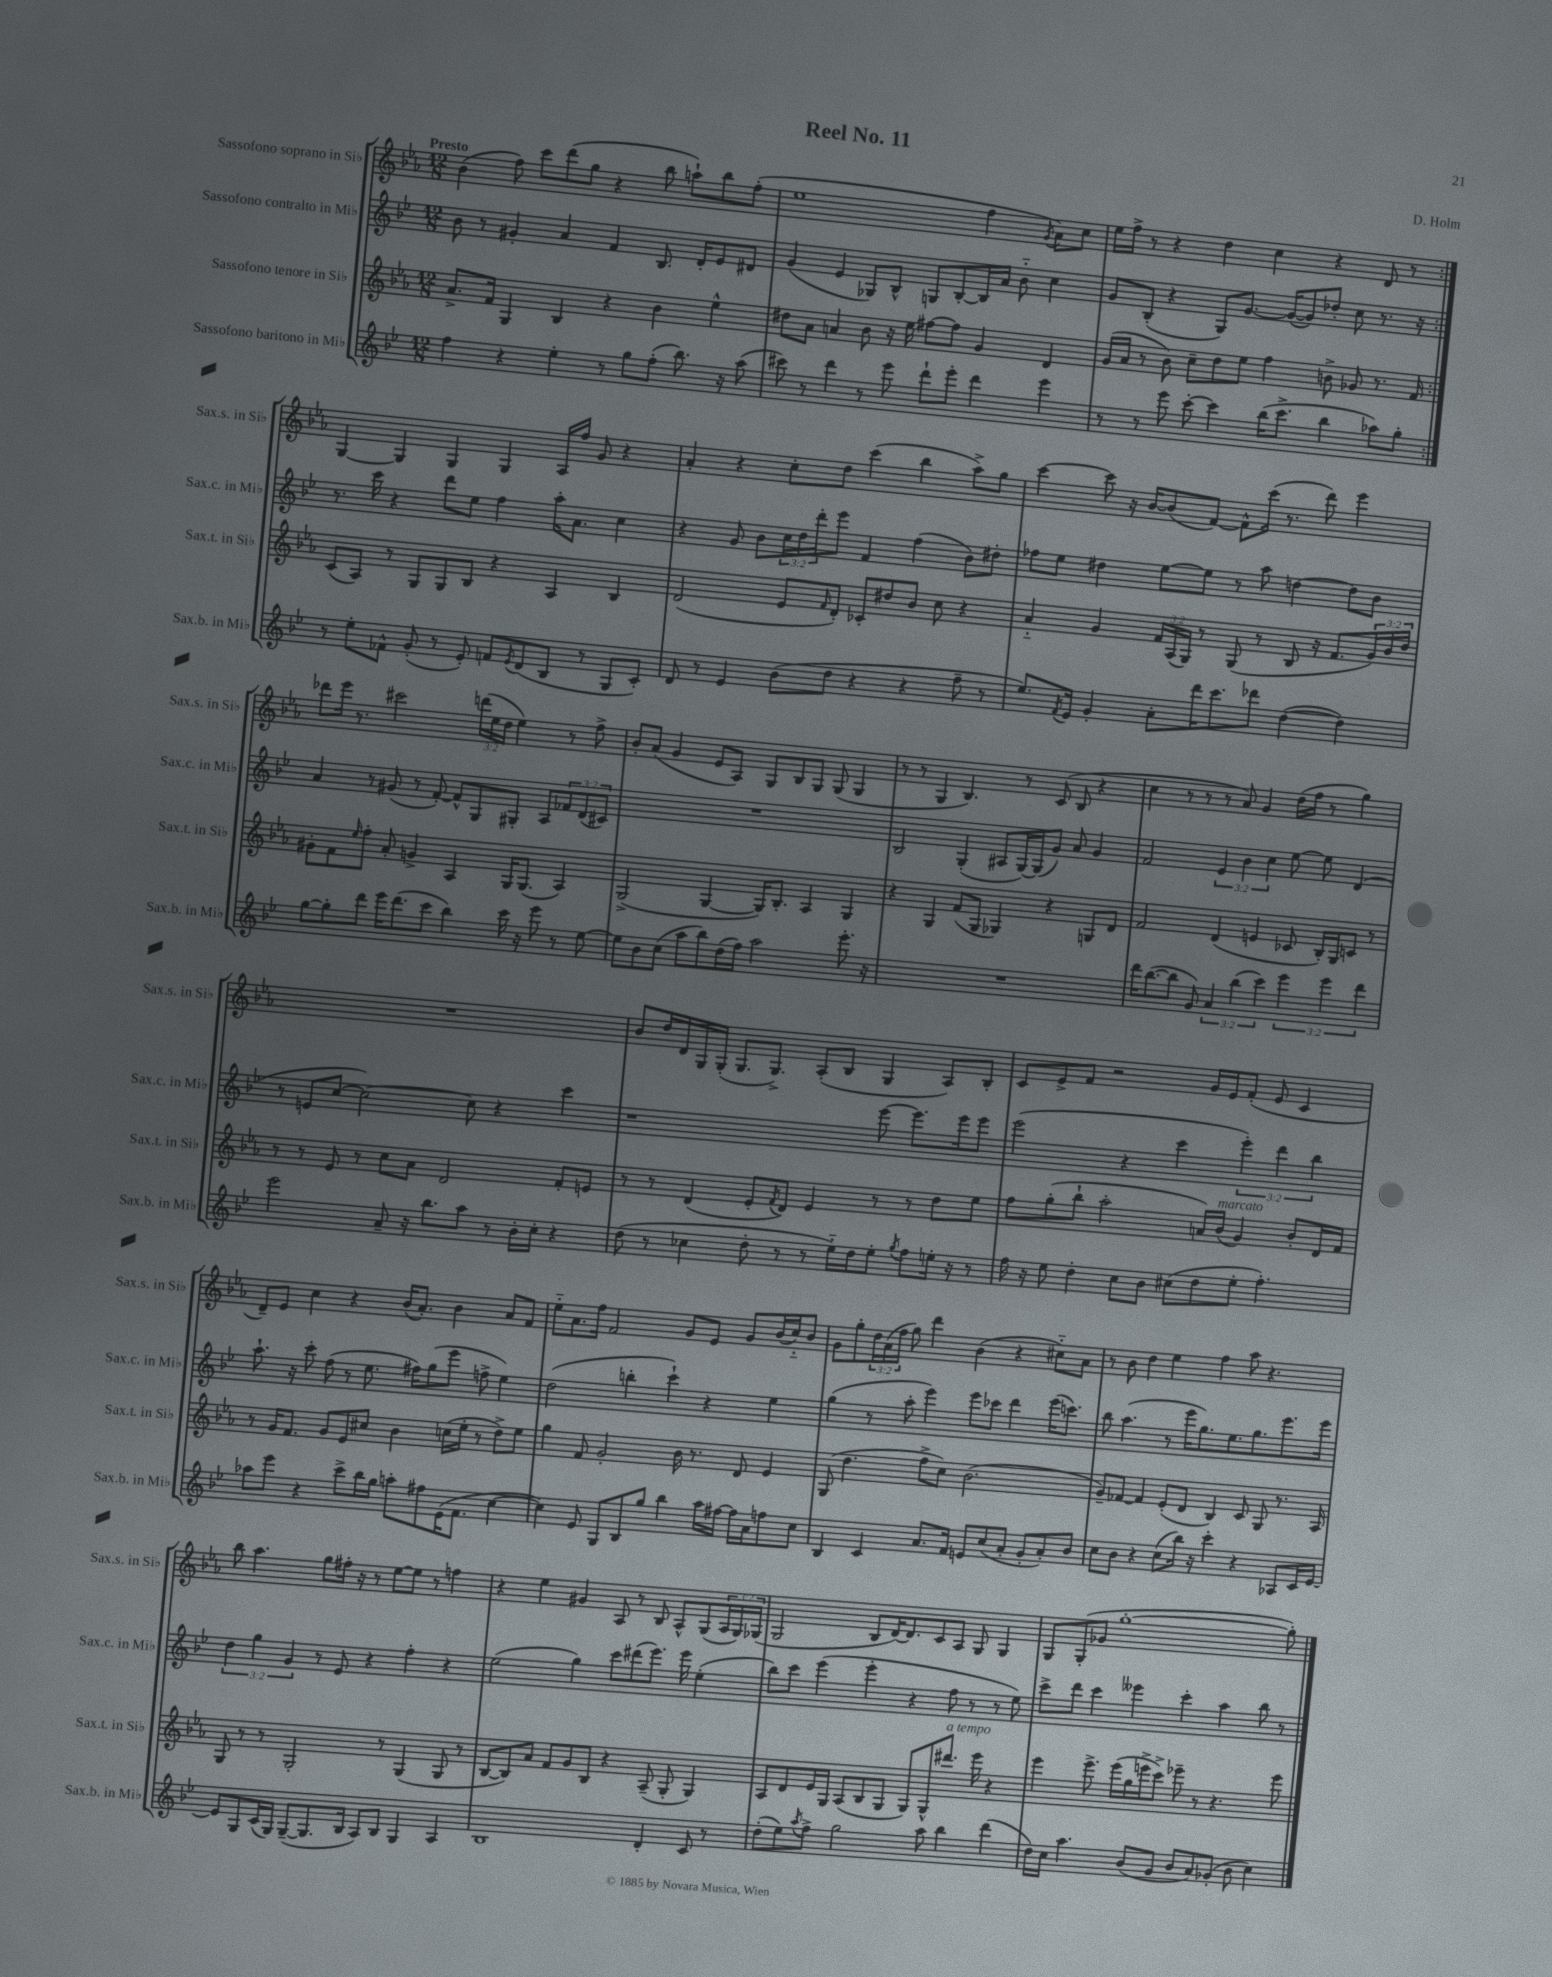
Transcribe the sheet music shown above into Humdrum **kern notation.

**kern	**kern	**kern	**kern
*part4	*part3	*part2	*part1
*staff4	*staff3	*staff2	*staff1
*I"Sassofono baritono in Mi♭	*I"Sassofono tenore in Si♭	*I"Sassofono contralto in Mi♭	*I"Sassofono soprano in Si♭
*I'Sax.b. in Mi♭	*I'Sax.t. in Si♭	*I'Sax.c. in Mi♭	*I'Sax.s. in Si♭
*clefG2	*clefG2	*clefG2	*clefG2
*k[b-e-]	*k[b-e-a-]	*k[b-e-]	*k[b-e-a-]
*M12/8	*M12/8	*M12/8	*M12/8
=1	=1	=1	=1
!	!	!	!LO:TX:a:B:t=Presto
4ff\	8.a-^/L	8b-\	(4b-\
.	.	8r	.
.	16f/Jk	.	.
4r	4G/	4g#X'/	8ff\)
.	.	.	8ccc\L
4ee-'\	4B-/	4a/	(8ddd\
.	.	.	8gg\J
8r	4r	4f/	4r
8gg\L	.	.	.
(8ff'\J	4b-\	8.B-/	8bb-\
8.bb-\)	.	.	8aan`\L)
.	.	16d'/KL	.
.	4ee-^^\	8e-/	8bb-\
16r	.	.	.
(8aa\	.	8d#X/J	(8ff'\J
=2	=2	=2	=2
8ccc#X\)	8dd#X\L	(4g/	1ee-
8r	8a-\J	.	.
4ddd\	4an/	4e-/	.
8r	8b-\	8G-X/L)	.
8eee-\	16r	8B-^^/J	.
.	16ee-\	.	.
8ddd`\L	[8ff#X\L	8Gn/L	.
8eee-'\J	8ff#\J]	[8B-'/	.
4ddd\	4g/	16B-/L]	4ff\
.	.	16a/JJ	.
.	.	8b-\	.
.	.	.	8qg/
4eee-\	4d/	4cc\	8a-\L)
.	.	.	8cc\J
=3	=3	=3	=3
8r	(16g/LL	8g/L	16ee-\LL
.	16a-/JJ	.	16ff^\JJ
8r	8r	(8B-'/J	8r
8eee-\	8b-\)	4r	4r
[8ccc'\	8cc~\L	.	.
4ccc\]	8dd\	8G/L)	4dd\
.	8ee-\J	[8.g/J	.
(16bb-\KL	4ff\	.	4cc\
8.ccc^\J	.	(16g/KL_	.
.	.	8g/])	.
4bb-\	8bn^\	8dd-X'/J	4r
.	8g-X/	8cc\	.
8aa-X\L)	8.r	8.r	8d/
8gg'\J	.	.	8r
.	16f/	16r	.
!!LO:LB:g=z
=4:|!	=4:|!	=4:|!	=4:|!
8r	(8c/L	8.r	[4G/
8ee-'\L	8A-/J)	.	.
.	.	16ccc\	.
8f-X^^\J	8r	4r	4G/]
(8g'/	8G/L	.	.
8r	8G/	8ddd\L	4G/
8e-'/)	8B-/J	8ee-\J	.
8fn/L	4r	4ff\	4G/
8qe-/	.	.	.
(8d/	.	.	.
8B-/J	4A-/	16aa'\KL	16A-/LL
.	.	8.a\J	16ff/JJ
8r	.	.	8g/
8G/L	4B-/	4cc\	4r
8c'/J)	.	.	.
=5	=5	=5	=5
8d/	(2d/	4r	4a-'/
8r	.	.	.
4e-/	.	8g/	4r
.	.	8b-\L	.
(8b-\L	8e-/L	24cc\L	8cc'\L
.	.	24dd\	.
.	.	24ddd'\J	.
.	16qqf/	.	.
8dd\J	8d'/J)	8eee-\J	8dd\J
4r	8c-X'/L	4f/	(4ccc\
.	8dd#X/	.	.
4r	8b-/J	(4ff\	4bb-\
.	8cc\	.	.
8ff~\	4r	8b-\L)	8aa-^\L)
8r	.	8dd#X'\J	8gg\J
=6	=6	=6	=6
8.ee-/L)	4a-/	8ff-X\L	[4ccc\
.	.	8ee-\J	.
8qf/	.	.	.
16e-/Jk	.	.	.
4g'/	4g/	4dd#X\	8ccc\]
.	.	.	16r
.	.	.	[16b-/KL
8a'\L	24f/LL	[8ee-\L	(8b-/]
.	(24A-/	.	.
.	24G/JJ)	.	.
16ddd\K	8r	8ee-\J]	[8f/J)
8.ccc\	.	.	.
.	(8G/	8r	8f^^\L]
8ddd-X\J	8r	8aa\	(16ccc\Jk
.	.	.	8.r
([4dd\	8B-/	[4ddn\	.
.	16r	.	8ddd\)
.	8.f/L	.	.
4dd\])	.	8dd\L]	4eee-\
.	24g/L)	8b-\J	.
.	24b-/	.	.
.	24dd/JJ	.	.
!!LO:LB:g=z
=7	=7	=7	=7
[8gg\L	8g#X'\L	4a/	8ddd-X\L
8gg'\]	8f\	.	16eee-\Jk
.	.	.	8.r
.	16qqee-/	.	.
8ddd\J	8ff'\J	8r	.
16eee-\KL	8a-'/	(8g#X/	2ccc#X\
(8.ddd\	.	.	.
.	4gn^/	8r	.
8ccc\J	.	[8f'/)	.
4bb-\)	4A-/	8f^^/L]	.
.	.	8G/	(24dddn\LL
.	.	.	24ee-\
.	.	.	24dd\JJ
16ccc\	16G/KL	8G#X'/J	4ee-\)
16r	(8.G/J	.	.
8eee-\	.	8A/L	.
8r	4A-/)	12f-X/	8r
.	.	(12d/	.
[8ee-\	.	.	8ff^\
.	.	12c#X/J)	.
=8	=8	=8	=8
8ee-\L]	(2G^/	1.r	8b-'/L
8b-\	.	.	(8a-/J
(8cc\J	.	.	4g/
8aa\L	.	.	.
8bb-\)	[4G/	.	8e-/L
(16dd\L	.	.	8A-/J)
16ff\JJ)	.	.	.
2aa\	16G/KL])	.	8G/L
.	8.B-'/J	.	.
.	.	.	8B-/
.	4A-/	.	8G/J
.	.	.	(8G/
8.eee-'\	4G/	.	4G/
16r	.	.	.
=9	=9	=9	=9
1.r	4r	2B-/	8r
.	.	.	8r
.	4G/	.	4G/
.	(8f/L	(4G'/	4.B-/)
.	8G/J	.	.
.	4G-X/)	8A#X/L	.
.	.	[16G/L)	8r
.	.	(16G/J]	.
.	4r	8g/J)	(8c/
.	.	8a/	8B-/
.	8Gn/L	4g/	4r
.	8d/J	.	.
=10	=10	=10	=10
16ddd\KL	2f/	2f/	4cc\
([8.bb-\	.	.	.
8bb-\J]	.	.	8r
8g/)	.	.	8r
6a/	(4d/	6e-/	8r
.	.	.	8a-/)
(6bb-\	.	6b-\	.
.	4en/	.	4g/
6ccc\)	.	6cc\	.
6eee-\	8c-X/	[8ee-\	(16dd\LL
.	.	.	16ff\JJ
.	16B-'/LL)	8ee-\]	8r
6eee-\	.	.	.
.	16G/J	.	.
.	8cn/J	(4d/	4gg\)
6ddd\	.	.	.
.	8r	.	.
!!LO:LB:g=z
=11	=11	=11	=11
2eee-\	8r	8r	1.r
.	8r	8en/L	.
.	8e-/	[8cc/J	.
.	8r	2cc\_)	.
8a~/	8cc\L	.	.
16r	8a-\J	.	.
8.bb-\L	.	.	.
.	2d/	.	.
8aa\J	.	8cc\]	.
8r	.	4r	.
16b-'\LL	.	.	.
16cc'\JJ	.	.	.
4r	8f'/L	4ccc\	.
.	8en/J	.	.
=12	=12	=12	=12
(8dd\	8r	1r	8b-/L
8r	8r	.	16dd/L
.	.	.	16d/
4cc-X\	(4d/	.	16G/
.	.	.	(16G'/JJ
.	.	.	8.G/L
8dd'\	8e-'/L	.	.
.	.	.	8.G^/J)
.	8qf/	.	.
8r	8d/J)	.	.
8r	4e-/	.	(8A-'/L
16ee-\LL)	.	.	8B-/J
16dd\J	.	.	.
8ee-'\J	8r	[8eee-\	4G/
8qgg/	.	.	.
8ff\L	8r	8.eee-\L]	.
16een'\Jk	8dd\L	.	8A-/L)
16r	.	16eee-\k	.
8r	8ee-\J	8eee-\J	8B-'/J
=13	=13	=13	=13
16ff\	8ff\L	(2eee-\	8c/L
16r	.	.	.
8ee-\	(8gg'\	.	8e-^/
4dd'\	8bb-`\J	.	8f/J
.	2aa-'\	.	2r
8cc\L	.	4r	.
8b-\J	.	.	.
(8cc#X\L	.	4ccc\	.
8dd\	16an/LL)	.	16g/LL
!	!LO:TX:a:i:t=marcato	!	!
.	(16b-/JJ	.	16e-/J
8ee-'\J	4g/)	6eee-'\)	(8f'/J
4.ff'\)	.	.	8e-/
.	.	6ddd\	.
.	8b-'/L	.	4c/
.	.	6bb-\	.
.	16d/L	.	.
.	16f/JJ	.	.
!!LO:LB:g=z
=14	=14	=14	=14
8aa-X\L	8r	8.aa`\	8d~/L)
8eee-\J	16g/KL	.	8e-/J
.	8.f/J	16r	.
4r	.	8ccc'\	4cc\
.	8g/L	(8ff\	.
8ccc^\L	8e-/	8r	4r
16bb-\L	8cc#X/J	8.ee-\	.
16gg\JJ	.	.	.
8aan'\L	4b-\	.	(16b-/KL
.	.	16ff#X\KL)	8.a-'/J)
8ff#X\	.	(8gg\	.
(16e-\K	(16ccn\LL	8eee-\J	4b-\
8.f\J	16ee-'\JJ	.	.
.	8r	8ffn^\	.
[4cc\	8dd^\L)	4ee-\)	8a-/L
.	8ee-\J	.	8f/J
=15	=15	=15	=15
4cc\])	4gg\	(2dd\	8ee-\L
.	.	.	8.a-\
8e-/	8f/	.	.
.	.	.	16ff\Jk
8G/L	2g'/	.	2f/
8B-/	.	4bbn'\	.
8gg/J	.	.	.
4bb-\	.	4ccc`\)	.
.	16b-\	.	8g/L
.	8.r	.	.
16aa\LL	.	4r	8e-/J
[16ff#X\JJ	.	.	.
16ff#\LL]	8d/	.	8g/L
16a\J	.	.	.
8ffn\	4e-/	4ee-\	(16b-/L
.	.	.	16cc/J)
8cc\J	.	.	8b-/J
=16	=16	=16	=16
4B-/	(8G/	(4gg\	8g\L
.	4.dd\	.	8gg'\
4c/	.	8r	24dd\L
.	.	.	(24a-\
.	.	.	24ff\JJ
.	.	8aa'\	8gg\)
8.a/L	8ff^\L	4eee-\)	4ddd\
.	8cc\J)	.	.
16f/Jk	.	.	.
8en/L	(2.b-\	8eee-\L	(4b-\
(8cc/	.	8ccc-X\J	.
8a'/J	.	4ddd\	4r
8g'/L	.	.	.
8a'/)	.	(16eee-\KL	8cc#X\L)
.	.	8.cccn\J)	.
8b-/J	.	.	8a-\J
=17	=17	=17	=17
8cc\L	8g~/L)	8bb-\	8r
8b-\J	[8f-X/J	(4.aa\	8b-\
4r	4f-/]	.	4dd\
(8cc\L	(8e-'/L	8r	4ee-\
16bb-\Jk)	8d/J	16eee-\KL	.
16r	.	8.gg\)	.
4ccc'\	4B-/)	.	4ff\
.	.	8.ee-\	.
4r	8c/	.	8aa-\
.	.	8.gg\	.
.	8G/	.	4.r
8A-X/L	8.r	8.eee-\	.
16c/L	.	.	.
[16e-/JJ	16A-/	16eee-\Jk	.
!!LO:LB:g=z
=18	=18	=18	=18
8e-/L]	8G/	6dd\	8bb-\
8G/	8r	.	4.aa-\
.	.	6gg\	.
(16c/L	8r	.	.
16G/JJ)	.	.	.
.	.	6g/	.
([8G~/L	2G'/	.	.
8.G/]	.	8r	8gg\L
.	.	8e-/	16ff#X'\Jk
16B-/Jk	.	.	16r
8A/L)	.	4r	8r
8B-/J	8r	.	[8ee-\L
4G/	(4G/	4ff'\	8ee-\J]
.	.	.	8r
4A/	8G/	4r	4ffn\
.	8r	.	.
=19	=19	=19	=19
1B-	[8B-/L	(2ee-\	4r
.	8B-/])	.	.
.	8a-/J	.	4ee-\
.	8f/L	.	.
.	8g/	4gg\)	4g#X/
.	8B-/J	.	.
.	4r	8ccc\L	8A-/
.	.	(8ddd#X\	8r
4d'/	(8A-~/	8.eee-\J)	8B-/
.	8G'/	.	8A-^^/L
.	.	16eee-\	.
8c/	4G/)	(4ee-'\	(8G/
8r	.	.	24A-/L
.	.	.	24G/)
.	.	.	(24G-X/JJ
=20	=20	=20	=20
(8dd'\L	8A-/L	8bb-\L)	2G/
8ee-\)	8d/	8ccc\J	.
8qaa/	.	.	.
8ff^\J	16e-/L	(4eee-\	.
.	16G/JJ	.	.
2gg\	(8A-/L	.	.
.	8B-/	4eee-'\	8B-/L
.	8G/J	.	[16d/K)
.	.	.	8.d/]
.	8G/L)	4r	.
8aa\	8G^^/	.	8c/
!	!LO:TX:a:i:t=a tempo	!	!
4bb-\	8.ddd#X/J	8ff\	8A-/J
.	.	8r	8G/
.	16eee-\	.	.
(4ddd\	4r	8r	4G/
.	.	8ee-\)	.
=21	=21	=21	=21
16dd\LL)	4eee-\	8ccc^\L	8G/L
16cc\JJ	.	.	.
4.aa\	.	8ddd\J	(8G'/
.	8.eee-^\	4ccc\	8g-X/J
.	.	.	[1gg'
.	(16eee-\LL	.	.
(8b-/L	16gg\	4eee--X\	.
.	16eeen^\J	.	.
8g/J	8ccc^\J)	.	.
8b-/L	8eee-X~\	4ccc'\	.
8a/)	8r	.	.
(8g-X'/J	4.r	4aa\	.
8b-\	.	.	.
4cc\)	.	8bb-\	.
.	8eee-\	8r	8gg'\])
==	==	==	==
*-	*-	*-	*-
